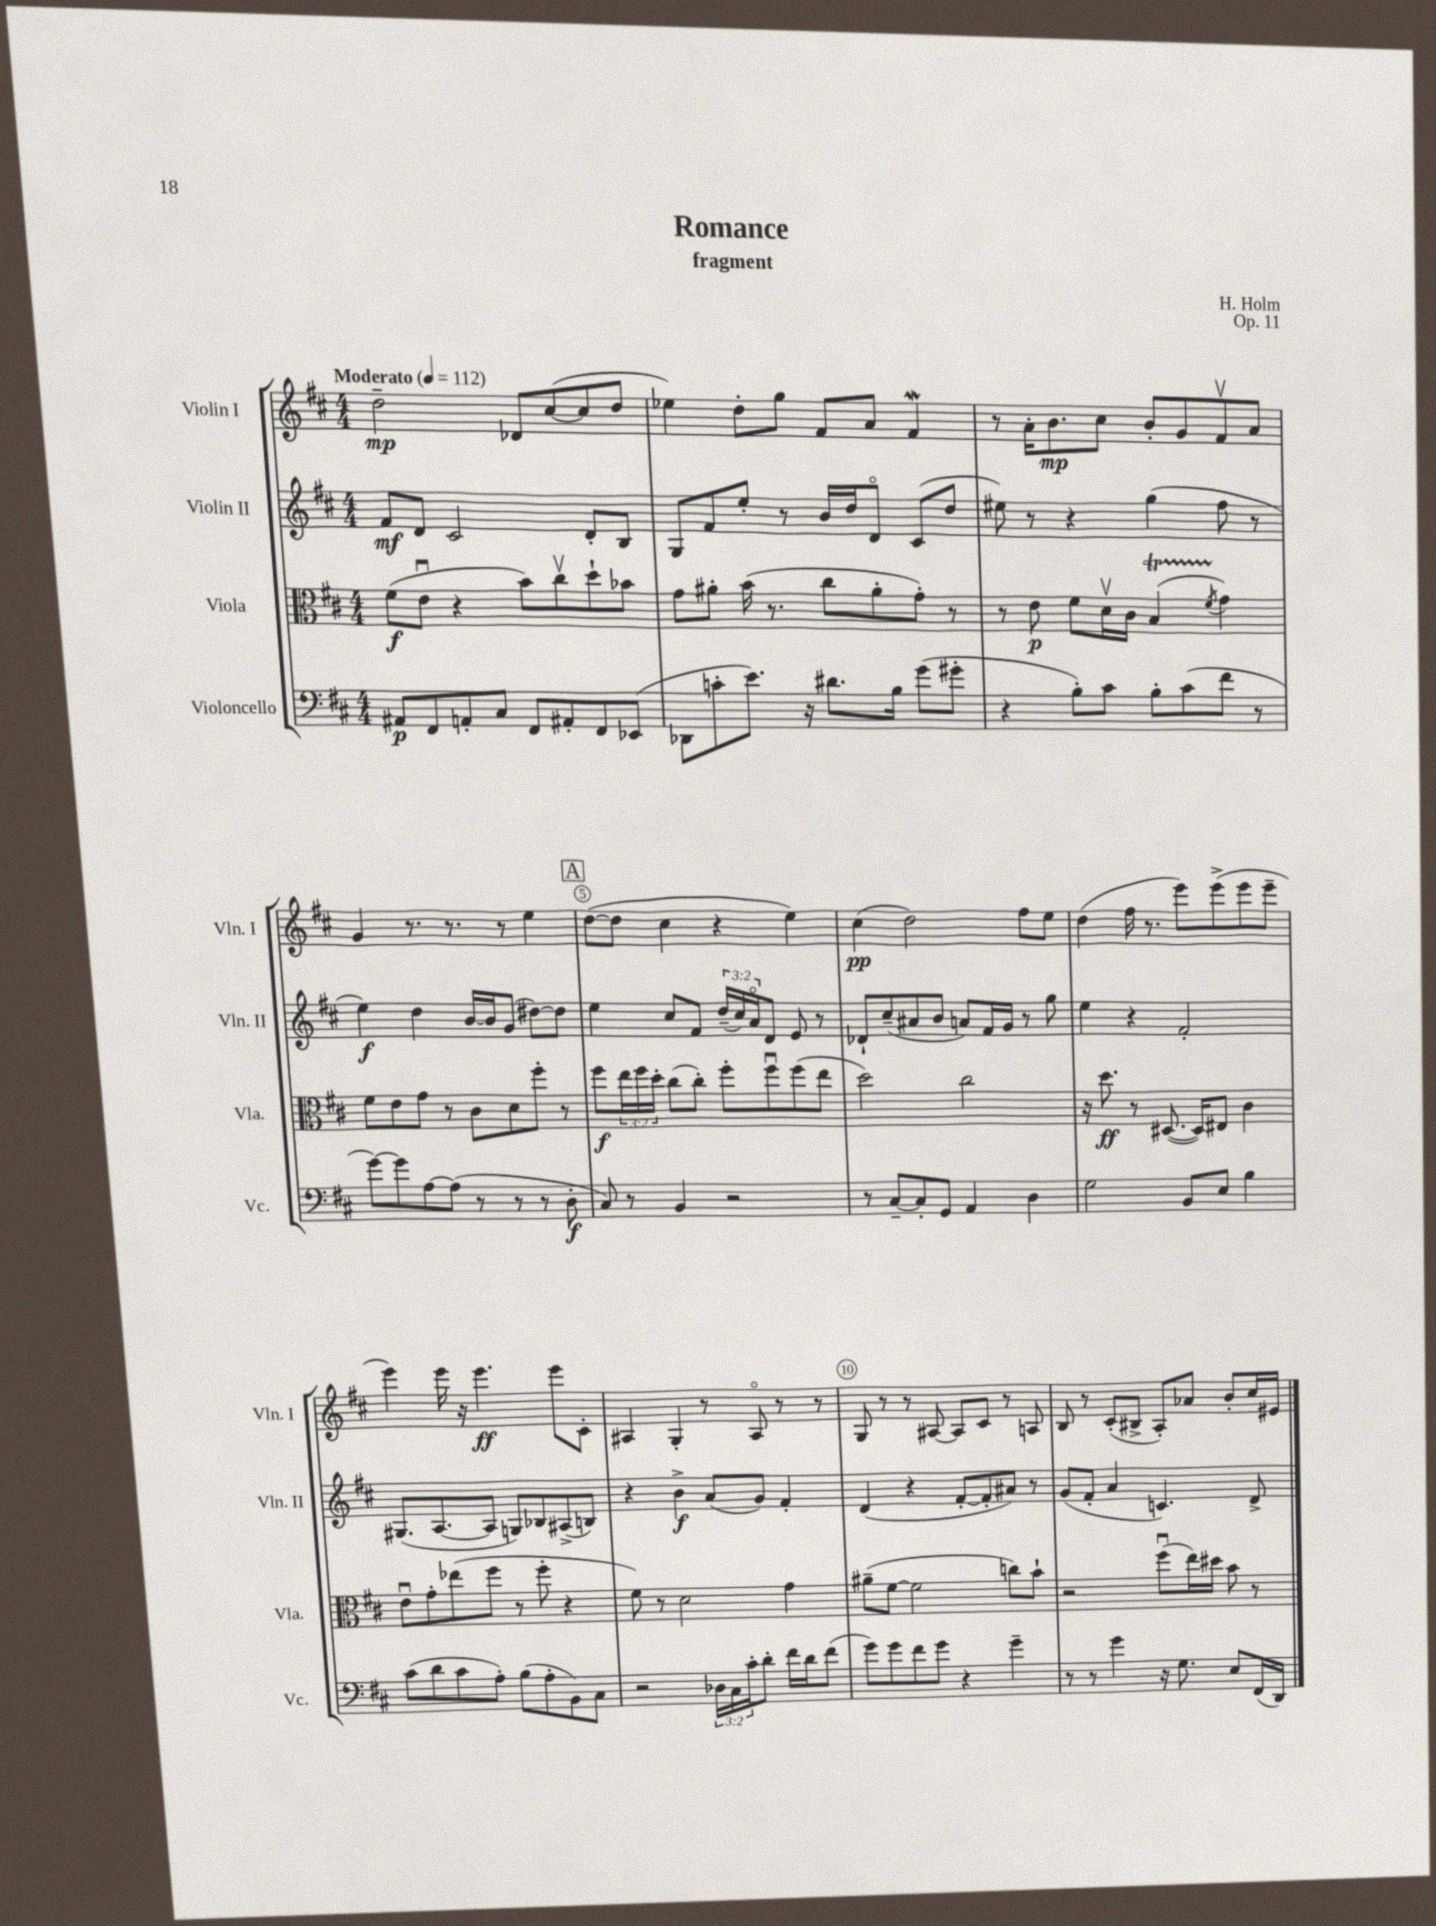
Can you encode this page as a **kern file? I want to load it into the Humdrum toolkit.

**kern	**kern	**kern	**kern
*staff4	*staff3	*staff2	*staff1
*clefF4	*clefC3	*clefG2	*clefG2
*k[f#c#]	*k[f#c#]	*k[f#c#]	*k[f#c#]
*M4/4	*M4/4	*M4/4	*M4/4
*MM112	*MM112	*MM112	*MM112
8AA#	(8f#	8f#	2dd~
8FF#	8eu	8d	.
8AA'	4r	2c#	.
8C#	.	.	.
8FF#	8b)	.	8d-
8AA#'	8cc#v	.	([8cc#
8FF#	8dd`	8d'	8cc#]
(8EE-	8b-	8B	8dd
=	=	=	=
8DD-	8g	8G	4ee-)
8c'	8a#'	8f#	.
8.e)	(16b	8ee'	8dd'
.	8.r	.	.
.	.	8r	8gg
16r	.	.	.
8.d#	8cc#	16b	8f#
.	.	16dd	.
.	8a#'	8do	8a
16B	.	.	.
(8g	8g')	(8c#	4f#
8g#'	8r	8dd	.
=	=	=	=
4r	8r	8ee#)	8r
.	8e	8r	16a'
.	.	.	8.b
8B')	8f#	4r	.
8c#	16dv	.	8cc#
.	16c#	.	.
8B'	(4B	(4gg	8b'
(8c#	.	.	8g
.	8qf#	.	.
8f#	4g)	8ff#	8f#v
8r	.	8r	8a
=	=	=	=
[8g)	8f#	4ee)	4g
8g]	8e	.	.
[8A	8g	4dd	8.r
(8A]	8r	.	.
.	.	.	8.r
8r	8c#	[16b	.
.	.	16b]	.
8r	8d	(8g	8r
8r	8ff#'	[8dd#)	4ee
8D'	8r	8dd#]	.
=	=	=	=
8C#)	8ff#	4ee	([8dd
8r	24ee	.	8dd]
.	24ff#	.	.
.	24dd'	.	.
4BB	(8cc#	8cc#	4cc#
.	8cc#')	8f#	.
2r	8ff#'	(24dd~	4r
.	.	24cc#)	.
.	.	24ao	.
.	8ff#u	8d	.
.	(8ff#	8e	4ee)
.	8ee	8r	.
=	=	=	=
8r	2dd)	8d-`	(4cc#
[8C#~	.	(8cc#~	.
8C#']	.	8a#	2dd)
8GG	.	8b	.
4AA	2cc#	8a)	.
.	.	16f#	.
.	.	16g	.
4D	.	8r	8ff#
.	.	8gg	8ee
=	=	=	=
2G	16r	4ee	(4dd
.	8.dd	.	.
.	8r	4r	16ff#
.	.	.	8.r
.	([8.D#	.	.
8BB	.	2f#'	8eee)
.	16D#])	.	.
8E	8E#	.	(8eee^
4B	4c#	.	8eee
.	.	.	8eee~
=	=	=	=
(8c#	8eu	(8.G#	4eee)
8d	8g'	.	.
.	.	[8.A	.
8c#	(8ee-	.	16eee
.	.	.	16r
8A')	8ff#	8A]	4.eee
(8B	8r	8G)	.
8A'	8ff#'	8B-	.
8BB)	4r	(8A#^	8eee
8C#	.	8B)	8c#'
=	=	=	=
2r	8f#)	4r	4A#
.	8r	.	.
.	2d	4b^	4G'
24D-	.	(8a	8r
24C#	.	.	.
24c#'	.	.	.
8d'	.	8g)	8A#o
16f#	4g	4f#'	8r
16d	.	.	.
(8f#	.	.	8r
=	=	=	=
8g)	(8a#~	(4d	8G
8g	[8f#	.	8r
8f#	2f#]	4r	8r
8g	.	.	[8A#
4r	.	[8f#'	8A#]
.	.	8f#']	8c#
4g~	8cc)	8a#)	8r
.	8b`	8r	8A
=	=	=	=
8r	2r	(8g	8B
8r	.	8f#'	8r
4g	.	4a	(8c#'
.	.	.	8B#^
16r	(8ff#u	4.c)	8A')
8.G	.	.	.
.	16ee)	.	8a-
.	16dd#	.	.
8E	8b	.	8b'
(16FF#	8r	8d^	16cc#
16DD)	.	.	16e#
==	==	==	==
*-	*-	*-	*-
